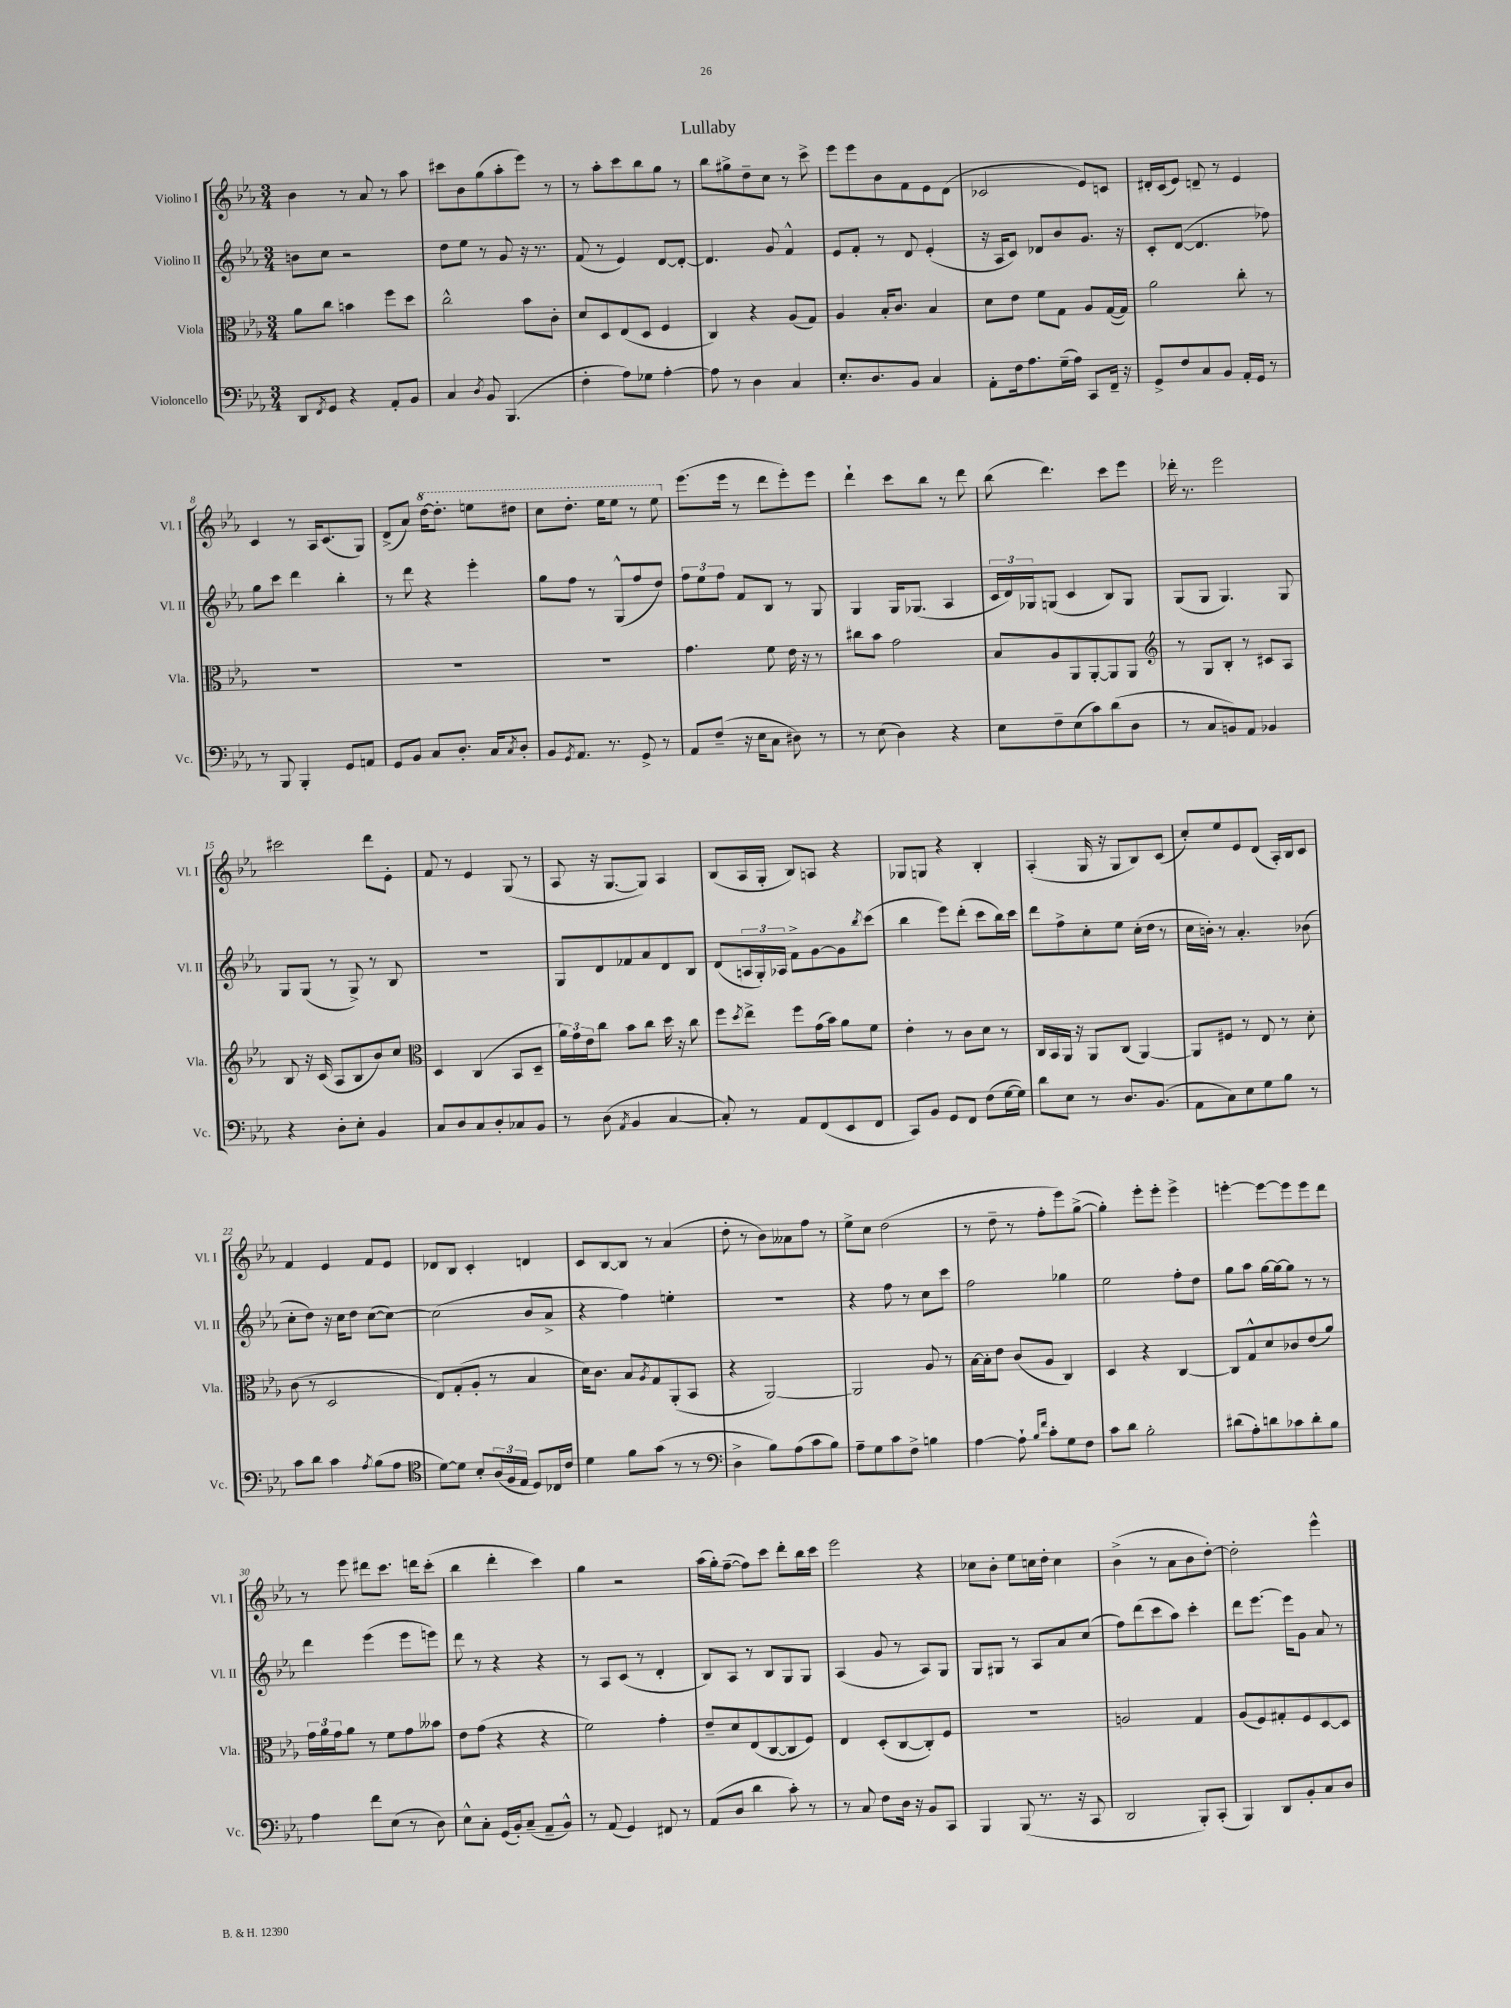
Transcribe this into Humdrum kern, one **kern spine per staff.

**kern	**kern	**kern	**kern
*part4	*part3	*part2	*part1
*staff4	*staff3	*staff2	*staff1
*I"Violoncello	*I"Viola	*I"Violino II	*I"Violino I
*I'Vc.	*I'Vla.	*I'Vl. II	*I'Vl. I
*clefF4	*clefC3	*clefG2	*clefG2
*k[b-e-a-]	*k[b-e-a-]	*k[b-e-a-]	*k[b-e-a-]
*M3/4	*M3/4	*M3/4	*M3/4
=1	=1	=1	=1
8DD/L	8a-\L	8bn\L	4b-\
8qFF/	.	.	.
8GG/J	8cc\J	8cc\J	.
4r	4bn\	2r	8r
.	.	.	8a-/
8AA-'/L	8ff\L	.	8r
8BB-/J	8dd\J	.	8aa-\
=2	=2	=2	=2
4C/	2cc^^\	8dd\L	8ccc#X\L
.	.	8ee-\J	8b-\
8qD/	.	.	.
8BB-/	.	8r	(8gg\
(4.BBB-/	.	8g/	8aa-'\
.	8b-\L	16r	8eee-\J)
.	.	8.r	.
.	8c'\J	.	8r
=3	=3	=3	=3
4F'\	8d/L	(8f/	8r
.	8D/	8r	8aa-'\L
8A-\L)	(8E-/	4e-/)	8ccc\
8G-X\J	8D/J	.	8bb-\
[4A-'\	4F/	[8d/L	8gg\J
.	.	8d'/J_	8r
=4	=4	=4	=4
8A-\]	4C/)	4.d/]	8bb-\L
8r	.	.	8gg#X^\
4D\	4r	.	8dd~\
.	.	8g/	8cc\J
4C/	(8A-/L	4f^^/	8r
.	8G/J)	.	8ccc^\
=5	=5	=5	=5
8.E-'/L	4A-/	8e-/L	8eee-\L
.	.	8f'/J	8eee-\
8.D/	.	.	.
.	16B-'/KL	8r	8b-\
.	8.c/J	.	.
8BB-/J	.	8d/	8f\
4C/	4B-/	(4e-'/	8e-\
.	.	.	(8d\J
=6	=6	=6	=6
8AA-'\L	8d\L	16r	2c-X/
.	.	16A-/KL	.
16F\k	8e-\J	8c/J)	.
8.A-\	.	.	.
.	8f\L	8d-X/L	.
(16G~\L	8G\J	8b-/	.
16A-\JJ)	.	.	.
8CC/L	8A-/L	8.g/J	8e-/L)
16FF~/Jk	([16G/L	.	8cn/J
16r	16G/JJ])	16r	.
=7	=7	=7	=7
8GG^/L	2a-\	8c'/L	16d#X'/LL
.	.	.	(16c/J
8F/	.	([8d/J	8e-/J)
8C/	.	4.d/]	8dn~/
8BB-/J	.	.	8r
16AA-'/LL	8cc'\	.	4e-/
16GG/JJ	.	.	.
8r	8r	8ff-X\)	.
!!LO:LB:g=z
=8	=8	=8	=8
8r	2.r	8gg\L	4c/
8BBB-/	.	8ccc\J	.
4BBB-'/	.	4ddd\	8r
.	.	.	16A-/KL
.	.	.	(8.c/
8GG/L	.	4bb-'\	.
8AAn/J	.	.	8G/J)
=9	=9	=9	=9
8GG/L	2.r	8r	(8d^/L
8BB-/J	.	8ddd\	8a-/J)
*	*	*	*8va
8C/L	.	4r	[16ddd\KL
.	.	.	8.ddd'\J]
8.D'/J	.	.	.
.	.	4eee-'\	8eeen\L
16C/KL	.	.	.
8qC/	.	.	.
8D'/J	.	.	8ddd#X\J
=10	=10	=10	=10
8BB-/L	2.r	8gg\L	8ccc\L
8qGG/	.	.	.
8.AA-/J	.	8ff\J	8.ddd'\J
.	.	8r	.
8.r	.	.	16eee-\KL
.	.	(8G^^/L	8eee-\J
8GG^/	.	8ff/	8r
8r	.	8dd/J)	8eee-\
=11	=11	=11	=11
*	*	*	*X8va
8AA-/L	4.g\	12ff\L	(8.eee-\L
.	.	12ee-\	.
(8F~/J	.	.	.
.	.	12ff\J	.
.	.	.	16eee-\Jk
16r	.	8f/L	8r
16E-\KL	.	.	.
8C\J	8f\	8B-/J	8ddd\L
8D#X\)	16e-\	8r	8eee-'\)
.	16r	.	.
8r	8r	8G/	8eee-\J
=12	=12	=12	=12
8r	8cc#X\L	4G/	4ddd`\
(8E-\	8b-\J	.	.
4D\)	2g\	16G/KL	8ccc\L
.	.	(8.G-X/J	.
.	.	.	8bb-\J
4r	.	4A-/	8r
.	.	.	8ddd\
=13	=13	=13	=13
8E-\L	8B-/L	24c/LL	(8bb-\
.	.	24d/)	.
.	.	24G-X/J	.
8F~\	8A-/	(8Gn/J	4.ddd\)
(8E-\	8AA-/	4c/	.
8c\)	[8AA-'/	.	.
(8d\	8AA-/]	8B-/L)	8ccc\L
8D\J	8AA-/J	8G/J	8eee-\J
=14	=14	=14	=14
*	*clefG2	*	*
8r	8r	(8G/L	16ddd-X'\
.	.	.	8.r
8C/L	8G/L	8G/J	.
8BBn/)	8B-'/J	4.G/)	2eee-\
8AA-/J	8r	.	.
4BB-X/	8c#X/L	.	.
.	8A-/J	8G/	.
!!LO:LB:g=z
=15	=15	=15	=15
4r	8B-/	8G/L	2ccc#X\
.	16r	(8G/J	.
.	(16c/	.	.
8D'\L	8A-/L	8r	.
8E-'\J	8B-/	8G^/)	.
4BB-/	8b-/)	8r	8ddd\L
.	8cc/J	8B-/	8e-'\J
=16	=16	=16	=16
*	*clefC3	*	*
8C/L	4D/	2.r	8f/
8D/	.	.	8r
8C/	(4C/	.	4e-/
8D'/	.	.	.
8C-X/	8BB-/L	.	(8G/
8BB-/J	8D~/J	.	8r
=17	=17	=17	=17
8r	24a-\LL)	8G/L	8A-/
.	24g\	.	.
.	24e-\J	.	.
(8D\	8cc\J	8d/	16r
.	.	.	[8.G/L
8qAA-/	.	.	.
4BB-/	8b-\L	8f-X/	.
.	8cc\J	8a-/	8G/J])
[4C/	16dd\	8d/	4A-/
.	16r	.	.
.	8cc\	8B-/J	.
=18	=18	=18	=18
8C'/])	8ff\L	(8d/L	(8B-/L
.	8qdd/	.	.
8r	8ee-^\J	24An/L	16A-/L
.	.	24G'/)	.
.	.	.	16G'/JJ
.	.	24A-X/JJ	.
8AA-/L	8ff\L	8f^\L	8B-/L)
(8FF/	(16g\L	[8g\	8An/J
.	16b-\JJ)	.	.
8EE-/	8a-\L	8g\]	4r
.	.	8qbb-/	.
8FF/J	8f\J	(8ccc\J	.
=19	=19	=19	=19
8CC/L)	4e-'\	4bb-\	8G-X/L
8BB-/J	.	.	8Gn/J
8GG/L	8r	8eee-\L)	4r
8FF/J	8c\L	(8ddd'\J	.
(8F\L	8d\J	8ccc\L	4B-'/
[16G\L	8r	16bb-\L)	.
16G\JJ])	.	16ccc\JJ	.
=20	=20	=20	=20
8d\L	16C/LL	8ddd\L	(4A-'/
.	16BB-/	.	.
8E-\J	16AA-/JJ	8ff^\	.
.	16r	.	.
8r	8AA-/L	8cc'\	16G/
.	.	.	16r
8.D/L	(8C/J	8ee-\J	8G/L
.	[4AA-/)	(16cc'\LL	8B-/)
(8.BB-/J	.	16dd\JJ	.
.	.	8r	(8c/J
=21	=21	=21	=21
8AA-\L	8AA-/L]	16cc\LL	8cc'/L)
.	.	16bn'\JJ)	.
8C\)	8F#X/J	8r	8ee-/
8E-\	8r	4.a-'/	8e-/
8G\	8E-/	.	(8d/J
8B-\J	8r	.	16A-'/LL)
.	.	.	16B-/J
8r	8d'\	(8b-X\	8c/J
!!LO:LB:g=z
=22	=22	=22	=22
8c\L	(8c\	8cc'\L	4f/
8d\J	8r	8dd\J)	.
4c\	2D/	16r	4e-/
.	.	16cc\KL	.
.	.	8dd\J	.
8qA-/	.	.	.
(8B-\L	.	([8cc\L	8f/L
8A-\J	.	8cc\J_)	8e-/J
=23	=23	=23	=23
*clefC4	*	*	*
[8d\L)	8E-/L)	(2cc\]	8d-X/L
8d\J]	(8G'/	.	8B-/J
8B-'/L	8A-'/J	.	4c'/
(24A-/L	8r	.	.
24F/	.	.	.
24E-/JJ	.	.	.
8D/L)	4B-/	8b-/L	4dn/
16C-X/L	.	8a-^/J	.
16c/JJ	.	.	.
=24	=24	=24	=24
4d\	16d\KL)	4r	8c/L
.	8.c\J	.	.
.	.	.	[8B-/
8f\L	8B-/L	4ff\)	8B-/J]
.	8qA-/	.	.
(8g\J	8G/	.	8r
8r	(8AA-'/	4een'\	(4a-/
8r	8BB-/J	.	.
=25	=25	=25	=25
*clefF4	*	*	*
4D^\	4r	2.r	8dd'\
.	.	.	8r
8B-\L)	[2AA-/)	.	8b-\L)
(8A-\	.	.	8a--X\
8c\	.	.	8ff\J
8B-\J)	.	.	8r
=26	=26	=26	=26
8A-~\L	2AA-/]	4r	8ee-^\L
8G\	.	.	8cc\J
8c\	.	8ff\	(2dd\
8F^\J	.	8r	.
4Bn\	8A-/	8cc\L	.
.	8r	8ccc\J	.
=27	=27	=27	=27
[4A-\	[16B-\LL	2ff\	8r
.	16B-'\J]	.	.
.	8e-\J	.	8dd~\
8A-`\]	(8c/L	.	8r
16qqB-/LL	.	.	.
16qqf/JJ	.	.	.
8c'\L	8A-/J	.	8ff'\L
8G\	4C/)	4gg-X\	8eee-\)
8F\J	.	.	([8gg^\J
=28	=28	=28	=28
8c\L	4D/	2ee-\	4gg'\])
8d\J	.	.	.
2B-'\	4r	.	8eee-'\L
.	.	.	8eee-'\J
.	[4C/	8ff'\L	4eee-^\
.	.	8dd\J	.
=29	=29	=29	=29
(8d#X\L	8C/L]	8gg\L	[4eeen'\
8A-'\)	8G^^/	8aa-\J	.
8dn\	8d/	[16gg\LL	8eee\L_
.	.	16gg\J_	.
8c-X\	8c-X/	8gg\J]	8eee\]
8d'\	(8e-/	8r	8eee\
8B-\J	8a-/J)	8r	8ddd\J
!!LO:LB:g=z
=30	=30	=30	=30
4A-\	24g\LL	4ddd\	8r
.	24a-\	.	.
.	24g\J	.	.
.	8a-\J	.	8eee-\
8f\L	8r	(4eee-\	8ddd#X\L
(8E-\J	8f\L	.	8.ccc\J
8r	8g\	8eee-\L	.
.	.	.	16dddn\KL
8D\)	8b--X\J	8eeen\J)	(8ccc'\J
=31	=31	=31	=31
8E-^^\L	8e-\L	8ddd\	4bb-\
8C'\J	(8g\J	8r	.
(16GG/LL	4r	4r	4ddd'\
16BB-'/J)	.	.	.
(8C~/J	.	.	.
8AA-~/L	4r	4r	4ccc\)
8BB-^^/J)	.	.	.
=32	=32	=32	=32
8r	2f\)	8r	4gg\
(8AA-/	.	8A-/L	.
4GG/)	.	(8c/J	2r
.	.	8r	.
8FF#X/	4g'\	4d'/	.
8r	.	.	.
=33	=33	=33	=33
(8AA-/L	8e-~/L	8B-/L)	(16aa-\LL
.	.	.	16gg'\J)
8D/J	8d/	8A-/J	([8ff~\J
4d\	(8E-/	8r	8ff\L])
.	[8C/	8B-/L	8ccc\J
8c'\)	8C/]	8G/	8ddd'\L
8r	8F/J)	8G/J	16bb-\L
.	.	.	16ccc\JJ
=34	=34	=34	=34
8r	4E-/	(4A-/	2eee-\
8C/	.	.	.
8F\L	(8D'/L	8g/	.
16D\Jk	[8C/	8r	.
16r	.	.	.
8BB-/L	8C'/])	8A-/L)	4r
8CC/J	8F/J	8G/J	.
=35	=35	=35	=35
4BBB-/	2.r	8G/L	8cc-X\L
.	.	8G#X/J	8b-'\J
(8BBB-/	.	8r	8ee-\L
8.r	.	8A-/L	16ccn\L
.	.	.	16dd'\JJ
.	.	8a-/	4cc\
16r	.	.	.
8CC/	.	(8cc/J	.
=36	=36	=36	=36
2DD/	2An/	8ff\L)	(4b-^\
.	.	(8ddd\	.
.	.	8ccc\	8r
.	.	8aa-\J)	8a-\L
8BBB-'/L)	4G/	4ccc'\	8b-\
(8CC'/J	.	.	[8dd'\J)
=37	=37	=37	=37
4BBB-/)	(8A-/L	8ddd\L	2dd'\]
.	8F/)	[8.eee-\J	.
8DD/L	8G#X'/	.	.
.	.	16eee-\KL]	.
8BB-'/	8F/	8g\J	.
8C/	[8D/	8a-/	4eee-^^\
8D/J	8D/J]	8r	.
==	==	==	==
*-	*-	*-	*-
